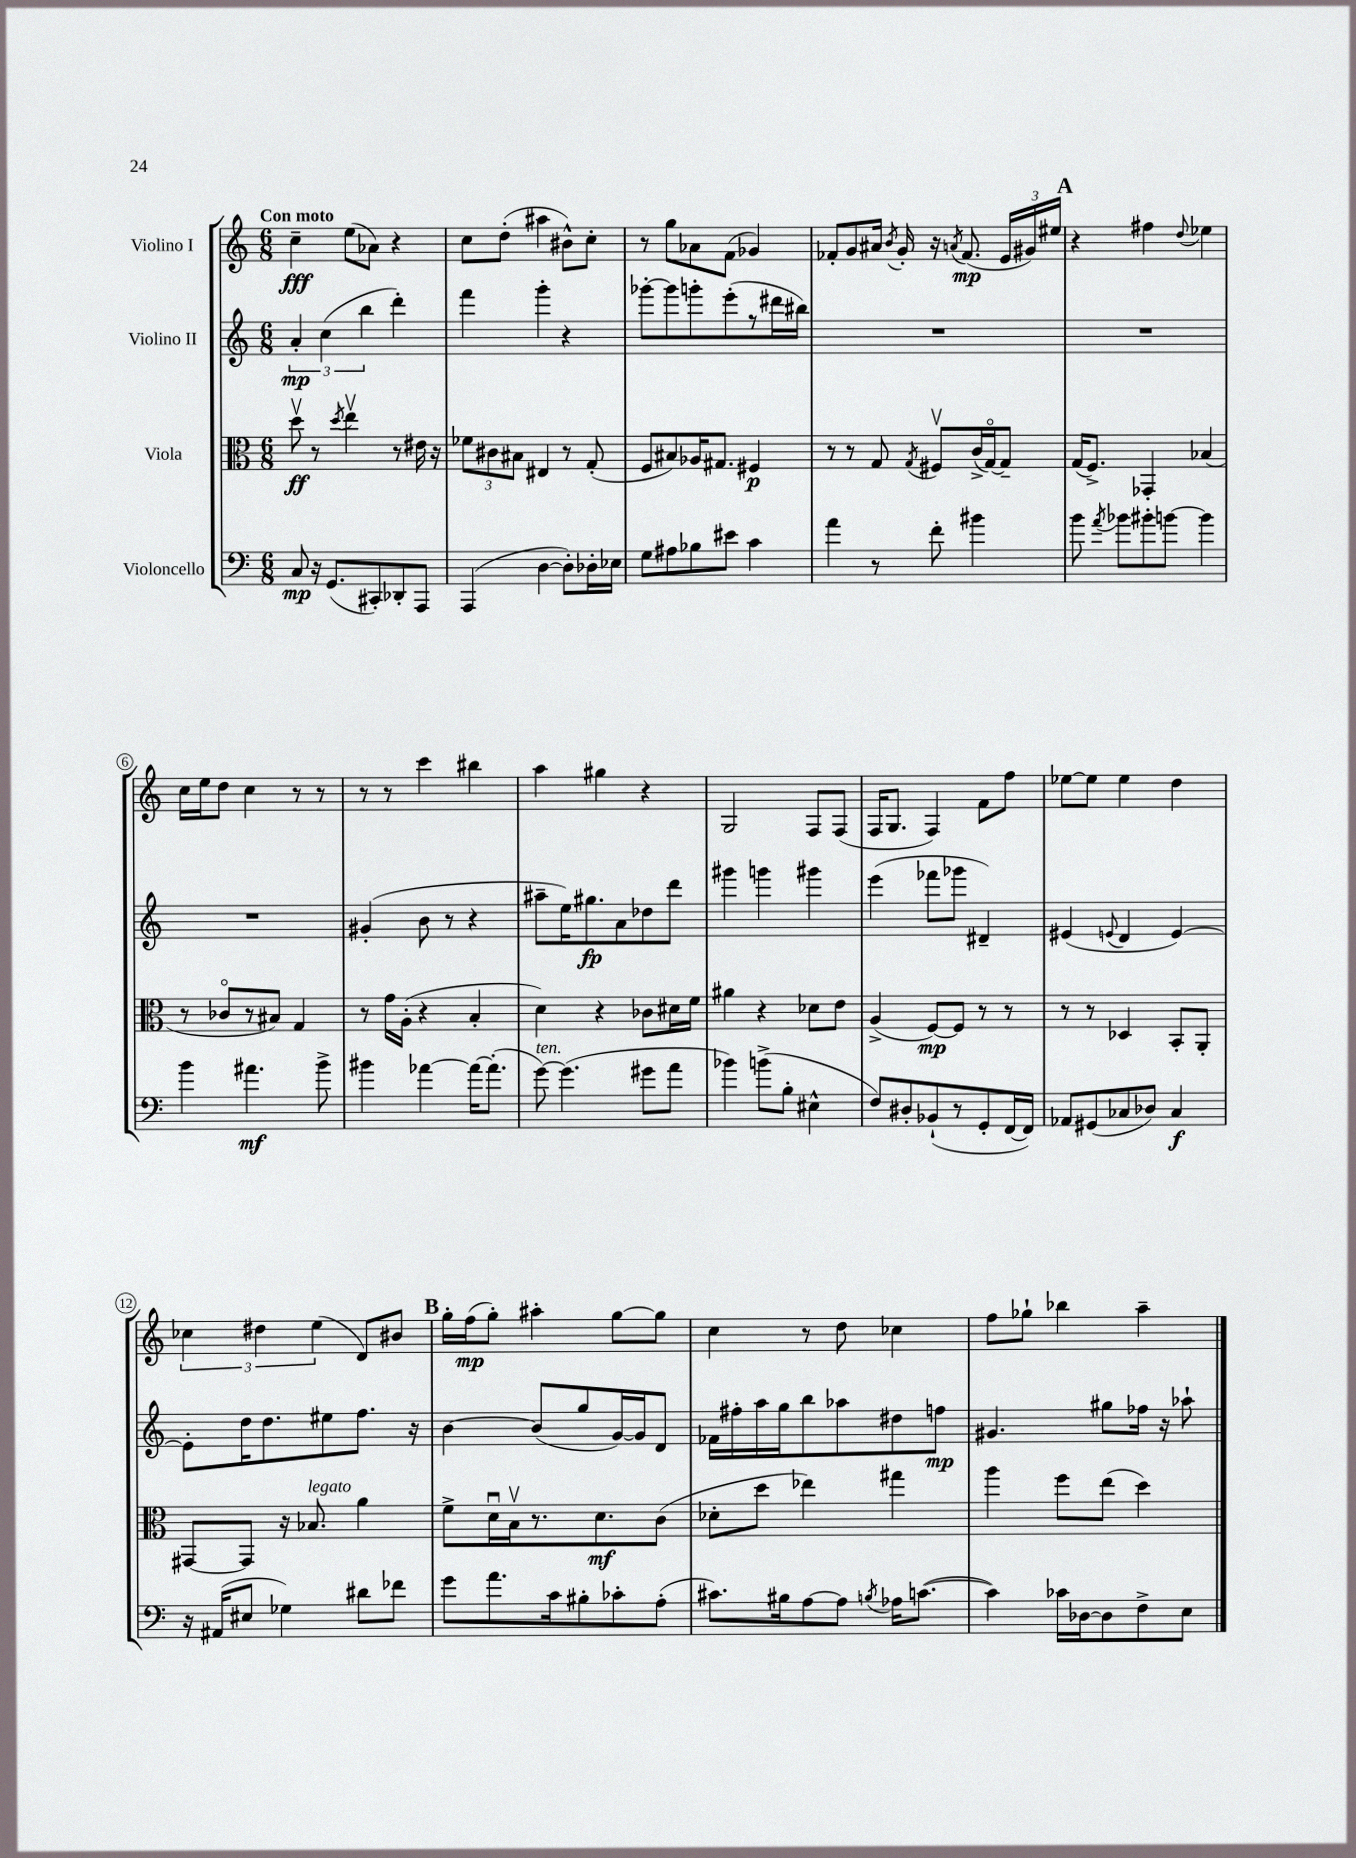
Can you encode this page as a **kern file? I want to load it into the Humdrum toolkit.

**kern	**dynam	**kern	**dynam	**kern	**dynam	**kern	**dynam
*part4	*part4	*part3	*part3	*part2	*part2	*part1	*part1
*staff4	*staff4	*staff3	*staff3	*staff2	*staff2	*staff1	*staff1
*I"Violoncello	*	*I"Viola	*	*I"Violino II	*	*I"Violino I	*
*clefF4	*	*clefC3	*	*clefG2	*	*clefG2	*
*k[]	*	*k[]	*	*k[]	*	*k[]	*
*M6/8	*	*M6/8	*	*M6/8	*	*M6/8	*
=1	=1	=1	=1	=1	=1	=1	=1
!	!	!	!	!	!	!LO:TX:a:B:t=Con moto	!
8C/	mp	8ddv\	ff	6a'/	mp	4cc~\	fff
16r	.	8r	.	.	.	.	.
.	.	.	.	(6cc\	.	.	.
(8.GG/L	.	.	.	.	.	.	.
.	.	8qdd/	.	.	.	.	.
.	.	4eev\	.	.	.	(8ee\L	.
.	.	.	.	6bb\	.	.	.
8CC#X'/)	.	.	.	.	.	8a-X\J)	.
8DD-X'/	.	8r	.	4ddd'\)	.	4r	.
8AAA/J	.	16e#X\	.	.	.	.	.
.	.	16r	.	.	.	.	.
=2	=2	=2	=2	=2	=2	=2	=2
(4AAA/	.	12f-X\L	.	4fff\	.	8cc\L	.
.	.	12c#X\	.	.	.	.	.
.	.	.	.	.	.	(8dd'\J	.
.	.	12B#X\J	.	.	.	.	.
[4D\	.	4E#X/	.	4ggg'\	.	4aa#X\	.
8D'\L])	.	8r	.	4r	.	8b#X^^\L)	.
16D-X'\L	.	(8G'/	.	.	.	8cc'\J	.
16E-X\JJ	.	.	.	.	.	.	.
=3	=3	=3	=3	=3	=3	=3	=3
8G\L	.	8F/L	.	[8ggg-X'\L	.	8r	.
8A#X\	.	8B#X/)	.	8ggg-\]	.	8gg\L	.
8B-X\	.	16A-X/K	.	8gggn'\	.	8a-X\	.
.	.	8.G#X/J	.	.	.	.	.
8e#X\J	.	.	.	(8eee'\	.	(8f\J	.
4c\	.	4F#X/	p	8r	.	4g-X/)	.
.	.	.	.	16ddd#X\L	.	.	.
.	.	.	.	16bb#X\JJ)	.	.	.
=4	=4	=4	=4	=4	=4	=4	=4
4a\	.	8r	.	2.r	.	8f-X'/L	.
.	.	8r	.	.	.	8g/	.
8r	.	8G/	.	.	.	16a#X/Jk	.
.	.	.	.	.	.	8qb/	.
.	.	.	.	.	.	16g'/	.
.	.	8qG/	.	.	.	.	.
8f'\	.	8F#Xv/L	.	.	.	16r	.
.	.	.	.	.	.	8qan/	.
.	.	.	.	.	.	(8.f-/	mp
4b#X\	.	(16c^/L	.	.	.	.	.
.	.	[16G/J)	.	.	.	.	.
.	.	8G~/J]	.	.	.	24e/LL	.
.	.	.	.	.	.	24g#X/)	.
.	.	.	.	.	.	24ee#X/JJ	.
!!LO:REH:place=s1:t=A
=5	=5	=5	=5	=5	=5	=5	=5
8b\	.	(16G/KL	.	2.r	.	4r	.
.	.	8.F^/J)	.	.	.	.	.
8qa/	.	.	.	.	.	.	.
8b-X\L	.	.	.	.	.	.	.
8b#X'\	.	4GG-X'/	.	.	.	4ff#X\	.
[8bn\J	.	.	.	.	.	.	.
.	.	.	.	.	.	8qqdd/	.
4b\]	.	(4B-X/	.	.	.	4ee-X\	.
!!LO:LB:g=z
=6	=6	=6	=6	=6	=6	=6	=6
4b\	.	8r	.	2.r	.	16cc\LL	.
.	.	.	.	.	.	16ee\J	.
.	.	8c-X/L	.	.	.	8dd\J	.
4.a#X\	mf	8r	.	.	.	4cc\	.
.	.	8B#X/J)	.	.	.	.	.
.	.	4G/	.	.	.	8r	.
8b^\	.	.	.	.	.	8r	.
=7	=7	=7	=7	=7	=7	=7	=7
4b#X\	.	8r	.	(4g#X'/	.	8r	.
.	.	16g\LL	.	.	.	8r	.
.	.	(16A'\JJ	.	.	.	.	.
[4a-X\	.	4r	.	8b\	.	4ccc\	.
.	.	.	.	8r	.	.	.
16a-\KL_	.	4B'/	.	4r	.	4bb#X\	.
(8.a-'\J]	.	.	.	.	.	.	.
=8	=8	=8	=8	=8	=8	=8	=8
!LO:TX:a:i:t=ten.	!	!	!	!	!	!	!
[8g\)	.	4d\)	.	8aa#X~\L	.	4aa\	.
(4.g\]	.	.	.	16ee\K)	.	.	.
.	.	.	.	8.gg#X\	fp	.	.
.	.	4r	.	.	.	4gg#X\	.
.	.	.	.	8a\	.	.	.
8g#X\L	.	8c-X\L	.	8dd-X\	.	4r	.
8a\J	.	16d#X\L	.	8ddd\J	.	.	.
.	.	16f\JJ	.	.	.	.	.
=9	=9	=9	=9	=9	=9	=9	=9
4b-X\)	.	4a#X\	.	4ggg#X\	.	2G/	.
(8bn^\L	.	4r	.	4gggn\	.	.	.
8B'\J	.	.	.	.	.	.	.
4E#X^^\	.	8d-X\L	.	4ggg#X\	.	8F/L	.
.	.	8e\J	.	.	.	(8F/J	.
=10	=10	=10	=10	=10	=10	=10	=10
8F/L)	.	(4A^/	.	(4eee\	.	16F/KL	.
.	.	.	.	.	.	8.G/J	.
8D#X'/	.	.	.	.	.	.	.
(8BB-X`/	.	[8F/L)	mp	8fff-X\L	.	4F/)	.
8r	.	8F/J]	.	8ggg-X\J	.	.	.
8GG'/	.	8r	.	4d#X~/)	.	8f\L	.
[16FF/L	.	8r	.	.	.	8ff\J	.
16FF/JJ])	.	.	.	.	.	.	.
=11	=11	=11	=11	=11	=11	=11	=11
8AA-X/L	.	8r	.	(4e#X/	.	[8ee-X\L	.
(8GG#X/	.	8r	.	.	.	8ee-\J]	.
.	.	.	.	8qqen/	.	.	.
8C-X/	.	4D-X/	.	4d/	.	4ee-\	.
8D-X/J)	.	.	.	.	.	.	.
4C-/	f	8BB'/L	.	[4e/)	.	4dd\	.
.	.	8AA'/J	.	.	.	.	.
!!LO:LB:g=z
=12	=12	=12	=12	=12	=12	=12	=12
16r	.	[8GG#X/L	.	8e'\L]	.	6cc-X\	.
(16AA#X/KL	.	.	.	.	.	.	.
8E#X/J	.	8GG#/J]	.	16dd\K	.	.	.
.	.	.	.	.	.	6dd#X\	.
.	.	.	.	8.dd\	.	.	.
4G-X\)	.	16r	.	.	.	.	.
!	!	!LO:TX:a:i:t=legato	!	!	!	!	!
.	.	8.B-X/	.	.	.	.	.
.	.	.	.	.	.	(6ee\	.
.	.	.	.	8ee#X\	.	.	.
8d#X\L	.	4a\	.	8.ff\J	.	8d/L)	.
8f-X\J	.	.	.	.	.	8b#X/J	.
.	.	.	.	16r	.	.	.
!!LO:REH:place=s1:t=B
=13	=13	=13	=13	=13	=13	=13	=13
8g\L	.	8f^\L	.	[4b\	.	16gg'\LL	.
.	.	.	.	.	.	(16ff\J	mp
8.a\	.	16du\L	.	.	.	8gg'\J)	.
.	.	16Bv\J	.	.	.	.	.
.	.	8.r	.	(8b/L]	.	4aa#X'\	.
16c\k	.	.	.	.	.	.	.
8B#X'\	.	.	.	8gg/	.	.	.
.	.	8.d\	mf	.	.	.	.
8c-X'\	.	.	.	[16g/L)	.	[8gg\L	.
.	.	.	.	16g/J]	.	.	.
(8A'\J	.	(8c\J	.	8d/J	.	8gg\J]	.
=14	=14	=14	=14	=14	=14	=14	=14
8.c#X\L)	.	8d-X'\L	.	16f-X\LL	.	4cc\	.
.	.	.	.	16ff#X'\	.	.	.
.	.	8dd\J	.	16aa\	.	.	.
16B#X\k	.	.	.	16gg\J	.	.	.
[8A\	.	4ee-X\)	.	8bb\	.	8r	.
8A\J]	.	.	.	8aa-X\	.	8dd\	.
8qBn/	.	.	.	.	.	.	.
16A-X\KL	.	4gg#X\	.	8dd#X\	.	4cc-X\	.
([8.cn\J	.	.	.	.	.	.	.
.	.	.	.	8ffn\J	mp	.	.
=15	=15	=15	=15	=15	=15	=15	=15
4c\])	.	4aa\	.	4.g#X/	.	8ff\L	.
.	.	.	.	.	.	8gg-X`\J	.
16c-X\LL	.	8ff\L	.	.	.	4bb-X\	.
[16D-X\J	.	.	.	.	.	.	.
8D-\]	.	(8ee\J	.	8gg#X\L	.	.	.
8F^\	.	4dd\)	.	16ff-X\Jk	.	4aa~\	.
.	.	.	.	16r	.	.	.
8E\J	.	.	.	8aa-X`\	.	.	.
==	==	==	==	==	==	==	==
*-	*-	*-	*-	*-	*-	*-	*-
